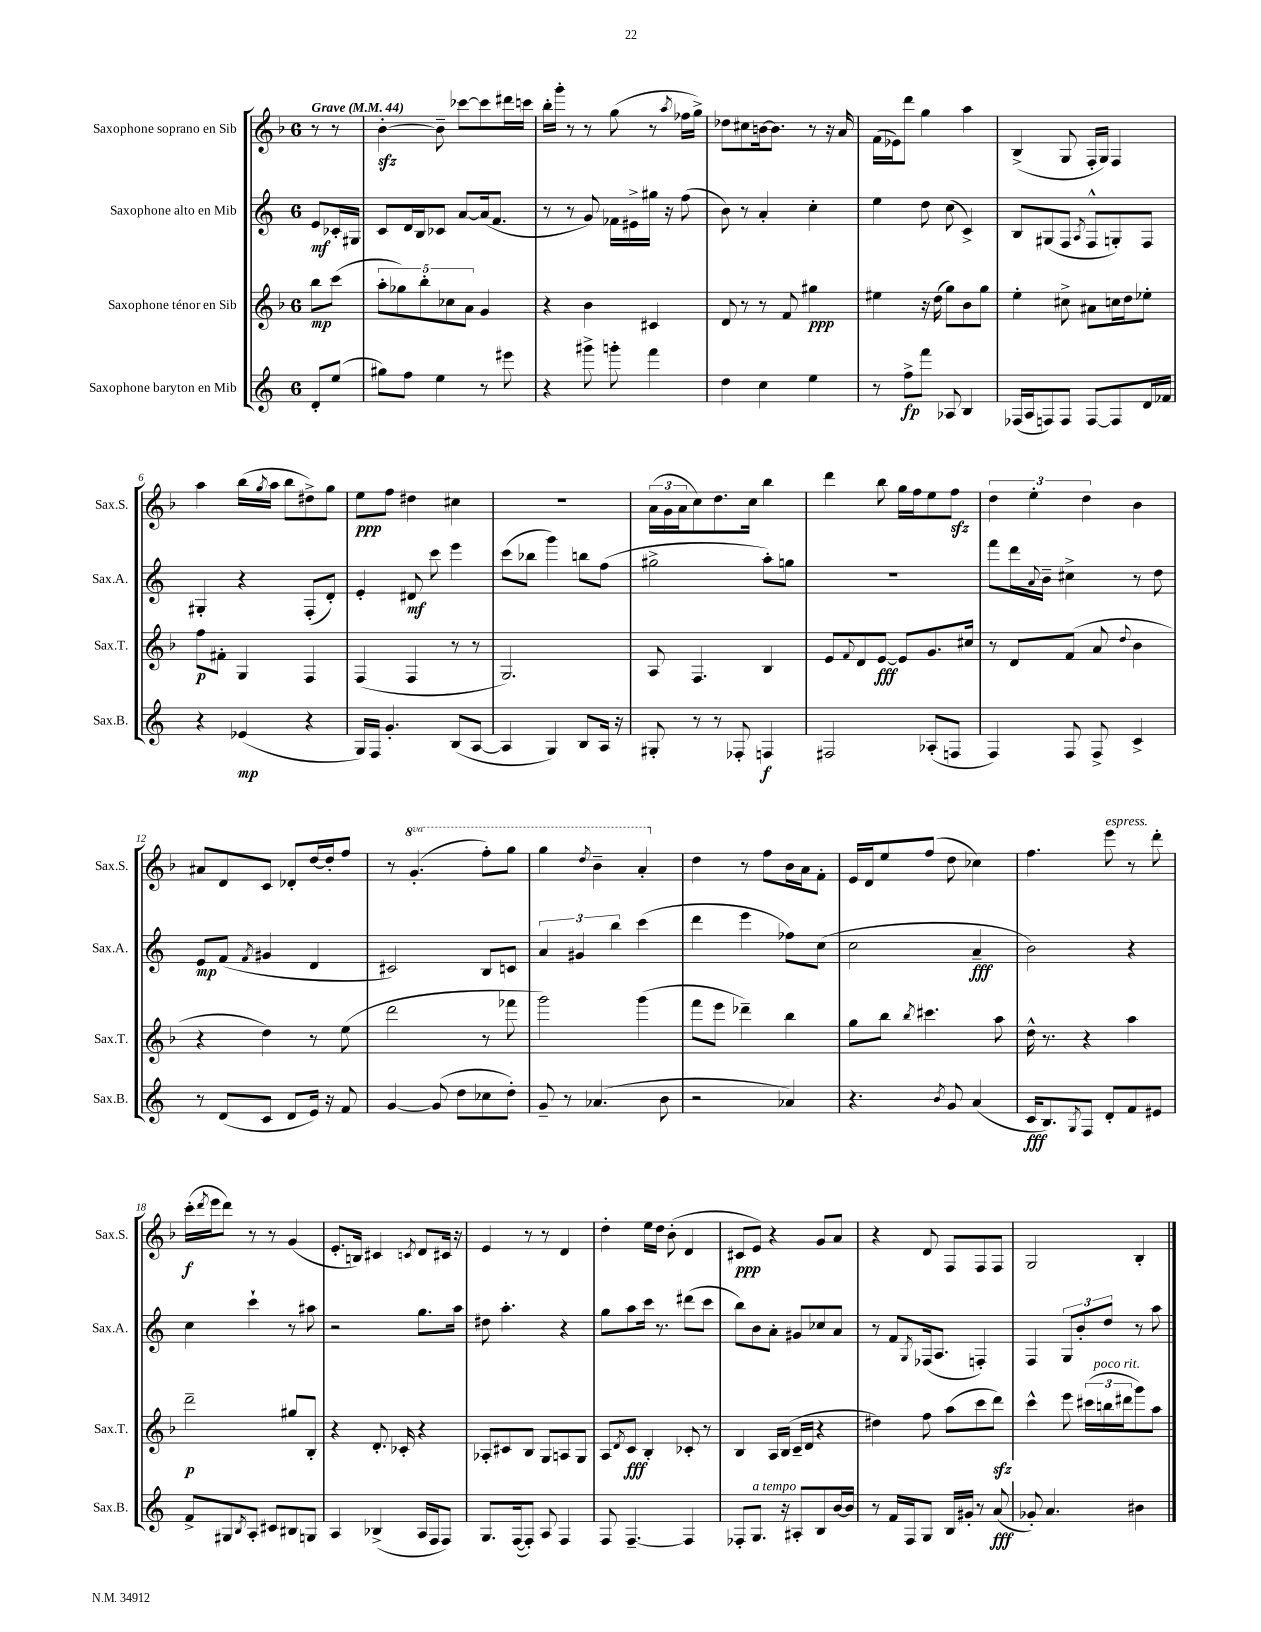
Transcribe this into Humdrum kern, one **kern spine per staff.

**kern	**kern	**kern	**kern
*staff4	*staff3	*staff2	*staff1
*clefG2	*clefG2	*clefG2	*clefG2
*k[]	*k[b-]	*k[]	*k[b-]
*M6/8	*M6/8	*M6/8	*M6/8
*MM44	*MM44	*MM44	*MM44
8d'	8bb-	8e	8r
(8ee	(8ccc	16c-'	8r
.	.	16G#	.
=	=	=	=
8gg#)	10aa'	8c	[4b-'
.	10gg-)	.	.
8ff	.	16d	.
.	.	16B	.
.	10bb-'	.	.
4ee	.	8c-	8b-~]
.	10cc-	.	.
.	.	[8a	[8ccc-
.	10a	.	.
8r	4g	(16a]	8ccc-]
.	.	8.f	.
8eee#	.	.	16ddd#
.	.	.	16ccc
=	=	=	=
4r	4r	8r	16bb-'
.	.	.	16ggg'
.	.	8r	8r
8ggg#^	4b-	8g)	8r
8ggg'	.	16f-	(8gg
.	.	16e#^	.
4fff	4c#	16gg#	8r
.	.	16r	.
.	.	.	8qaa
.	.	(8ff	16ff-
.	.	.	16gg^)
=	=	=	=
4dd	8d	8b)	8dd-
.	8r	8r	8cc#
4cc	8r	4a'	[16b
.	.	.	8.b]
.	8f	.	.
4ee	4gg#	4cc'	8r
.	.	.	16r
.	.	.	16a
=	=	=	=
8r	4ee#	4ee	(16f
.	.	.	16e-)
8ff^	.	.	8ddd
8fff	16r	8dd	4gg
.	(16dd	.	.
8A-	8gg)	(8cc	.
4B	8b-	4c^)	4aa
.	8gg	.	.
=	=	=	=
(16F-	4ee'	8B	(4B-^
16A	.	.	.
8F)	.	(8G#	.
8F	8cc#^	8F	8G
.	.	8qA	.
[8F	8a#	8F^^	16F'
.	.	.	16G)
8F]	16cc	8G')	4F
.	16dd	.	.
16d	8ee-'	8F	.
16f-	.	.	.
=	=	=	=
4r	8ff	4G#'	4aa
.	8f#'	.	.
(4e-	4G	4r	(16bb-
.	.	.	8qgg
.	.	.	16aa
.	.	.	8bb-
4r	4F	(8F'	8dd#^)
.	.	8d')	8gg
=	=	=	=
16G)	(4F	4e'	8ee
16F	.	.	.
4.g'	.	.	8ff
.	4F	8d#	4dd#
.	.	8ccc	.
(8B	8r	4eee	4cc#
[8A	8r	.	.
=	=	=	=
4A]	2.G)	(8ccc	2.r
.	.	8bb-	.
4G)	.	4ggg)	.
8B	.	8bb	.
16A	.	(8ff	.
16r	.	.	.
=	=	=	=
8G#'	8A	2gg#^	(24a
.	.	.	24g
.	.	.	24a
8r	4.F	.	8cc)
8r	.	.	8.dd
8F-'	.	.	.
.	.	.	16cc
4F	4B-	8aa')	4bb-
.	.	8gg	.
=	=	=	=
2F#	8e	2.r	4ddd
.	8qqf	.	.
.	8d	.	.
.	[8e	.	8bb-
.	8e]	.	16gg
.	.	.	16ff
(8A-'	8.g	.	8ee
8F	.	.	8ff
.	16cc#	.	.
=	=	=	=
4F)	8r	8fff	6dd
.	8d	16ddd	.
.	.	.	6ee'
.	.	8qqa	.
.	.	16b~	.
8F	(8f	4cc#^	.
.	.	.	6dd
8F^	8a	.	.
.	8qqdd	.	.
4c^	4b-	8r	4b-
.	.	8dd	.
=	=	=	=
8r	4r	8e	8a#
(8d	.	(8f	8d
.	.	8qf	.
8c	4dd)	4g#	8c
8d	.	.	8d-'
16e)	8r	4d	[16dd
16r	.	.	16dd']
8f	(8ee	.	8ff
=	=	=	=
[4g	2ddd	2c#)	8r
.	.	.	(4.gg'
(8g]	.	.	.
8dd	.	.	.
8cc-	8r	8B	8fff')
8dd')	8fff-	8c	8ggg
=	=	=	=
8g~	2ggg)	6a	4ggg
8r	.	.	.
.	.	6g#	.
.	.	.	8qddd
(4.a-	.	.	4bb-~
.	.	6bb	.
.	(4ggg	(4ccc	4aa'
8b	.	.	.
=	=	=	=
2r	8fff	4ddd	4dd
.	8eee	.	.
.	4ddd-~)	4eee	8r
.	.	.	8ff
4a-)	4bb-	8ff-)	16b-
.	.	.	16a
.	.	(8cc	8f'
=	=	=	=
4.r	8gg	2cc	16e
.	.	.	16d
.	8bb-	.	8ee
.	8qbb-	.	.
.	4.ccc#	.	(8ff
8qb	.	.	.
8g	.	.	8dd
(4a	.	4a~	4cc-)
.	8aa	.	.
=	=	=	=
16c	16dd^^	2b)	4.ff
8.B)	8.r	.	.
8qG	.	.	.
8F	4r	.	.
8d'	.	.	8eee
8f	4aa	4r	8r
8e#	.	.	8ddd'
=	=	=	=
8f^	2ddd~	4cc	(16ccc'
.	.	.	8qddd
.	.	.	16eee
8G#	.	.	8ddd)
8qB	.	.	.
8A'	.	4ccc`	8r
8c#	.	.	8r
8B#	8gg#	8r	(4g
8G	8B-'	8aa#	.
=	=	=	=
4A	4r	2r	8.e'
.	.	.	16B)
(4B-^	8.d'	.	4c#
.	16c-'	.	.
.	.	.	8qc
16A	4r	8.gg	8d
16F	.	.	.
8F)	.	.	16c#
.	.	16aa	16r
=	=	=	=
8.G	8A-'	8dd#	4e
.	8c#	4.aa'	.
([16F	.	.	.
8F'])	8B-	.	8r
8A	8G	.	8r
4F	8A	4r	4d
.	8G	.	.
=	=	=	=
8F	8A	8gg	4dd'
.	8qd	.	.
[4.F~	8c	8aa	.
.	4B-'	16ccc	16ee
.	.	8.r	16dd
.	.	.	(8b-'
4F]	8c-'	(8ddd#	4d
.	8r	8ccc	.
=	=	=	=
8F-'	4B-	8bb)	8c#
8.G	.	8b	8e)
.	16A	8a'	4r
16r	(16B-	.	.
8A#'	16c~	8g#	.
.	16d	.	.
8B	4r	8cc-	8g
[16b	.	8a	8a
16b]	.	.	.
=	=	=	=
8r	4dd#)	8r	4r
16f	.	8f	.
16F	.	.	.
.	.	8qG	.
8G	8ff	(16F-	8d
.	.	8.A	.
16B	(8aa	.	8F
16g#'	.	.	.
8r	8ccc	4F')	8F
(8a	8ddd)	.	8F
=	=	=	=
8g-')	4ccc^^	4F	2G
4.a	.	.	.
.	8eee	12G	.
.	.	12b'	.
.	(24ccc#	.	.
.	24bb	12dd	.
.	24ddd#	.	.
4b#	8ggg)	8r	4B-'
.	8aa	8aa	.
==	==	==	==
*-	*-	*-	*-
